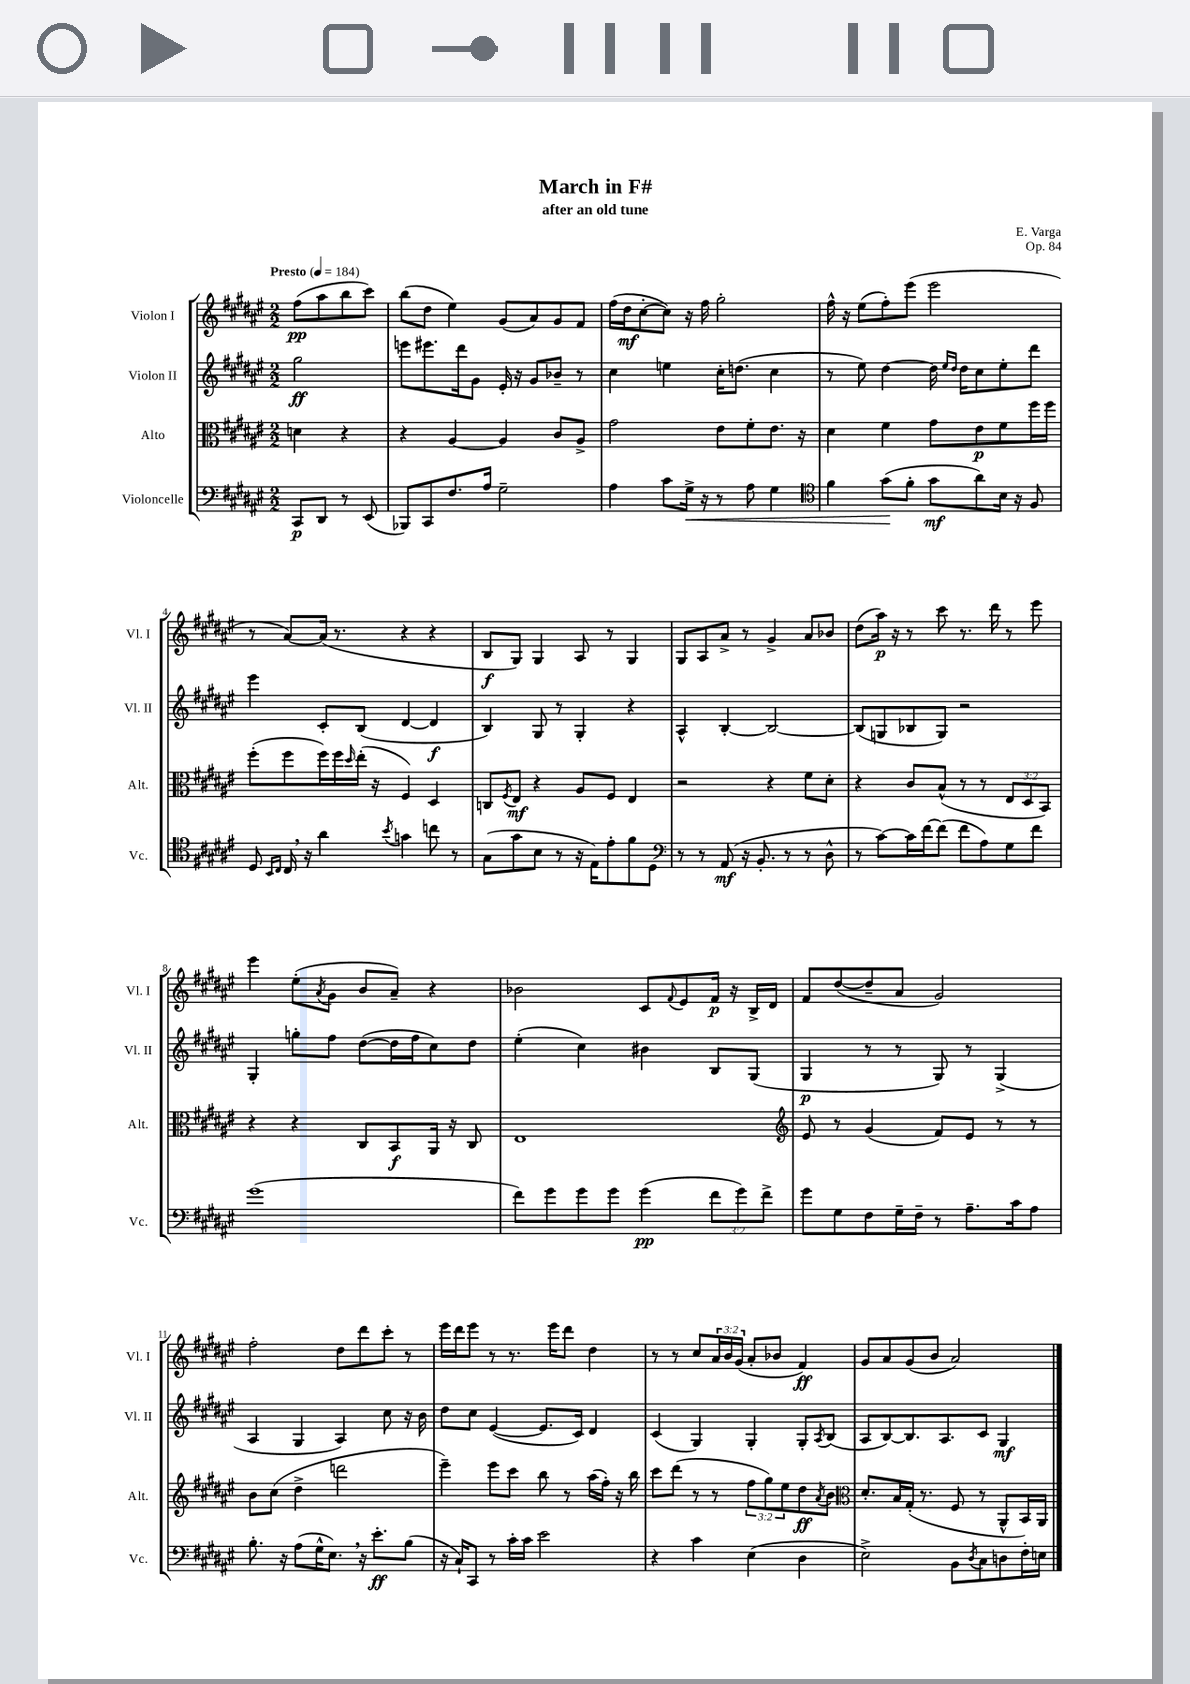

**kern	**kern	**kern	**kern
*staff4	*staff3	*staff2	*staff1
*clefF4	*clefC3	*clefG2	*clefG2
*k[f#c#g#d#a#e#]	*k[f#c#g#d#a#e#]	*k[f#c#g#d#a#e#]	*k[f#c#g#d#a#e#]
*M2/2	*M2/2	*M2/2	*M2/2
*MM184	*MM184	*MM184	*MM184
8CC#	4d	2gg#	(8ff#
8DD#	.	.	8aa#
8r	4r	.	8bb
(8EE#	.	.	8ccc#)
=	=	=	=
8BBB-)	4r	8eee	(8bb
8CC#	.	8.eee#	8dd#
8.F#	[4A#	.	4ee#)
.	.	16ddd#	.
.	.	8g#	.
16A#	.	.	.
2G#~	4A#]	16e#'	(8g#
.	.	16r	.
.	.	8g#	8a#)
.	8c#	8b-~	8g#
.	8A#^	8r	8f#
=	=	=	=
4A#	2g#	4cc#	(16ff#
.	.	.	16dd#
.	.	.	[8cc#'
8c#	.	4ee	8cc#])
16G#^	.	.	16r
16r	.	.	16ff#
8r	8e#	16cc#'	2gg#'
.	.	(8.dd	.
8A#	8f#'	.	.
4G#	8.e#	4cc#	.
.	16r	.	.
=	=	=	=
*clefC4	*	*	*
4f#	4d#	8r	16ff#^^
.	.	.	16r
.	.	8ee#)	(8ee#
(8g#	4f#	[4dd#	8ff#')
8f#'	.	.	(8eee#
8g#	8g#	16dd#]	2eee#
.	.	16qqee#	.
.	.	16qqdd#	.
.	.	16dd#	.
8a#)	8e#	8cc#	.
16B	8f#	8ee#'	.
16r	.	.	.
8F#	16ff#	8ddd#	.
.	16ff#	.	.
=	=	=	=
8D#	(8ff#'	4eee#	8r
16qqBB	.	.	.
16qqC#	.	.	.
16C#	8ff#	.	[8a#)
16r	.	.	.
4a#	16ff#)	8c#'	(16a#]
.	16ff#	.	8.r
.	16qqdd#	.	.
.	(16ee#'	(8B	.
.	16r	.	.
8qb	.	.	.
4g	4F#)	[4d#	4r
8cc	4D#	4d#]	4r
8r	.	.	.
=	=	=	=
(8G#	8C	4B)	8B
.	8qF#	.	.
8g#	8E#	.	8G#)
8B	4r	8G#	4G#
8r	.	8r	.
16r	8A#	4G#'	8A#
16E#)	.	.	.
8e#'	8F#	.	8r
8f#	4E#	4r	4G#
8D#	.	.	.
=	=	=	=
*clefF4	*	*	*
8r	2r	4A#^^	8G#
8r	.	.	8A#
(8AA#	.	[4B'	8a#^
16r	.	.	8r
8.BB'	.	.	.
.	4r	2B_	4g#^
8r	.	.	.
8r	8f#	.	8a#
8D#^^	8d#'	.	8b-
=	=	=	=
8r	4r	(8B]	(8dd#
[8c#)	.	8G	16aa#)
.	.	.	16r
16c#]	8c#	8B-	8r
[16f#	.	.	.
(8f#]	(8B^^	8G)	8ccc#
8f#	8r	2r	8.r
8A#)	8r	.	.
.	.	.	16ddd#
8G#	12E#	.	8r
.	12D#	.	.
8f#	.	.	8eee#
.	12BB)	.	.
=	=	=	=
(1g#	4r	4G#'	4eee#
.	4r	8gg'	(8ee#'
.	.	.	8qa#
.	.	8ff#	8g#
.	8C#	([8dd#	8b
.	8BB	16dd#]	8a#~)
.	.	16ff#	.
.	16AA#	8cc#)	4r
.	16r	.	.
.	8C#	8dd#	.
=	=	=	=
8f#)	1E#	(4ee#'	2b-
8g#	.	.	.
8g#	.	4cc#)	.
8g#	.	.	.
(4g#	.	4b#	8c#
.	.	.	8qqf#
.	.	.	8e#
12f#	.	8B	16f#
.	.	.	16r
12g#)	.	.	.
.	.	(8G#	16B^
12f#^	.	.	.
.	.	.	16d#
=	=	=	=
*	*clefG2	*	*
8g#	8e#	4G#	8f#
8G#	8r	.	([8dd#
8F#	(4g#	8r	8dd#~]
16G#~	.	8r	8a#
16F#~	.	.	.
8r	8f#)	8G#)	2g#)
8.A#~	8e#	8r	.
.	8r	(4G#^	.
16c#	.	.	.
8A#	8r	.	.
=	=	=	=
8.B'	8b	4A#	2ff#'
.	(8cc#	.	.
16r	.	.	.
(8A#	4dd#^	4G#	.
16G#^^	.	.	.
8.E#)	.	.	.
.	2ddd	4A#)	8dd#
16r	.	.	8ddd#
8.e#'	.	.	.
.	.	8cc#	8ccc#'
(8B	.	16r	8r
.	.	16b	.
=	=	=	=
16r	4eee#~)	8dd#	16eee#
16C#`)	.	.	16ddd#
8CC#	.	8cc#	8eee#
8r	8eee#	([4e#	8r
16c#'	8ccc#	.	8.r
16c#	.	.	.
2e#	8bb	8.e#]	.
.	.	.	16eee#
.	8r	.	8ddd#
.	.	16c#)	.
.	(16aa#	4d#	4dd#
.	16ff#')	.	.
.	16r	.	.
.	16bb	.	.
=	=	=	=
4r	8ccc#	(4c#	8r
.	(8ddd#	.	8r
4c#	8r	4G#)	8cc#
.	8r	.	24a#
.	.	.	24b
.	.	.	(24g#
(4E#	12ff#	4G#'	8a#'
.	12gg#)	.	.
.	.	.	8b-
.	12ee#	.	.
4D#	8dd#	8G#'	4f#)
.	8qa#	8qA#	.
.	8b	(8B	.
=	=	=	=
*	*clefC3	*	*
2E#^)	8.d#'	8A#	8g#
.	.	[8B)	8a#
.	16B	.	.
.	(16G#'	8.B]	(8g#
.	8.r	.	.
.	.	.	8b
.	.	8.A#	.
8BB	8F#	.	2a#)
8qD#	.	.	.
8C#	8r	8c#	.
8D	8AA#^^	4G#	.
16F#'	16BB)	.	.
16E	16AA#	.	.
==	==	==	==
*-	*-	*-	*-
